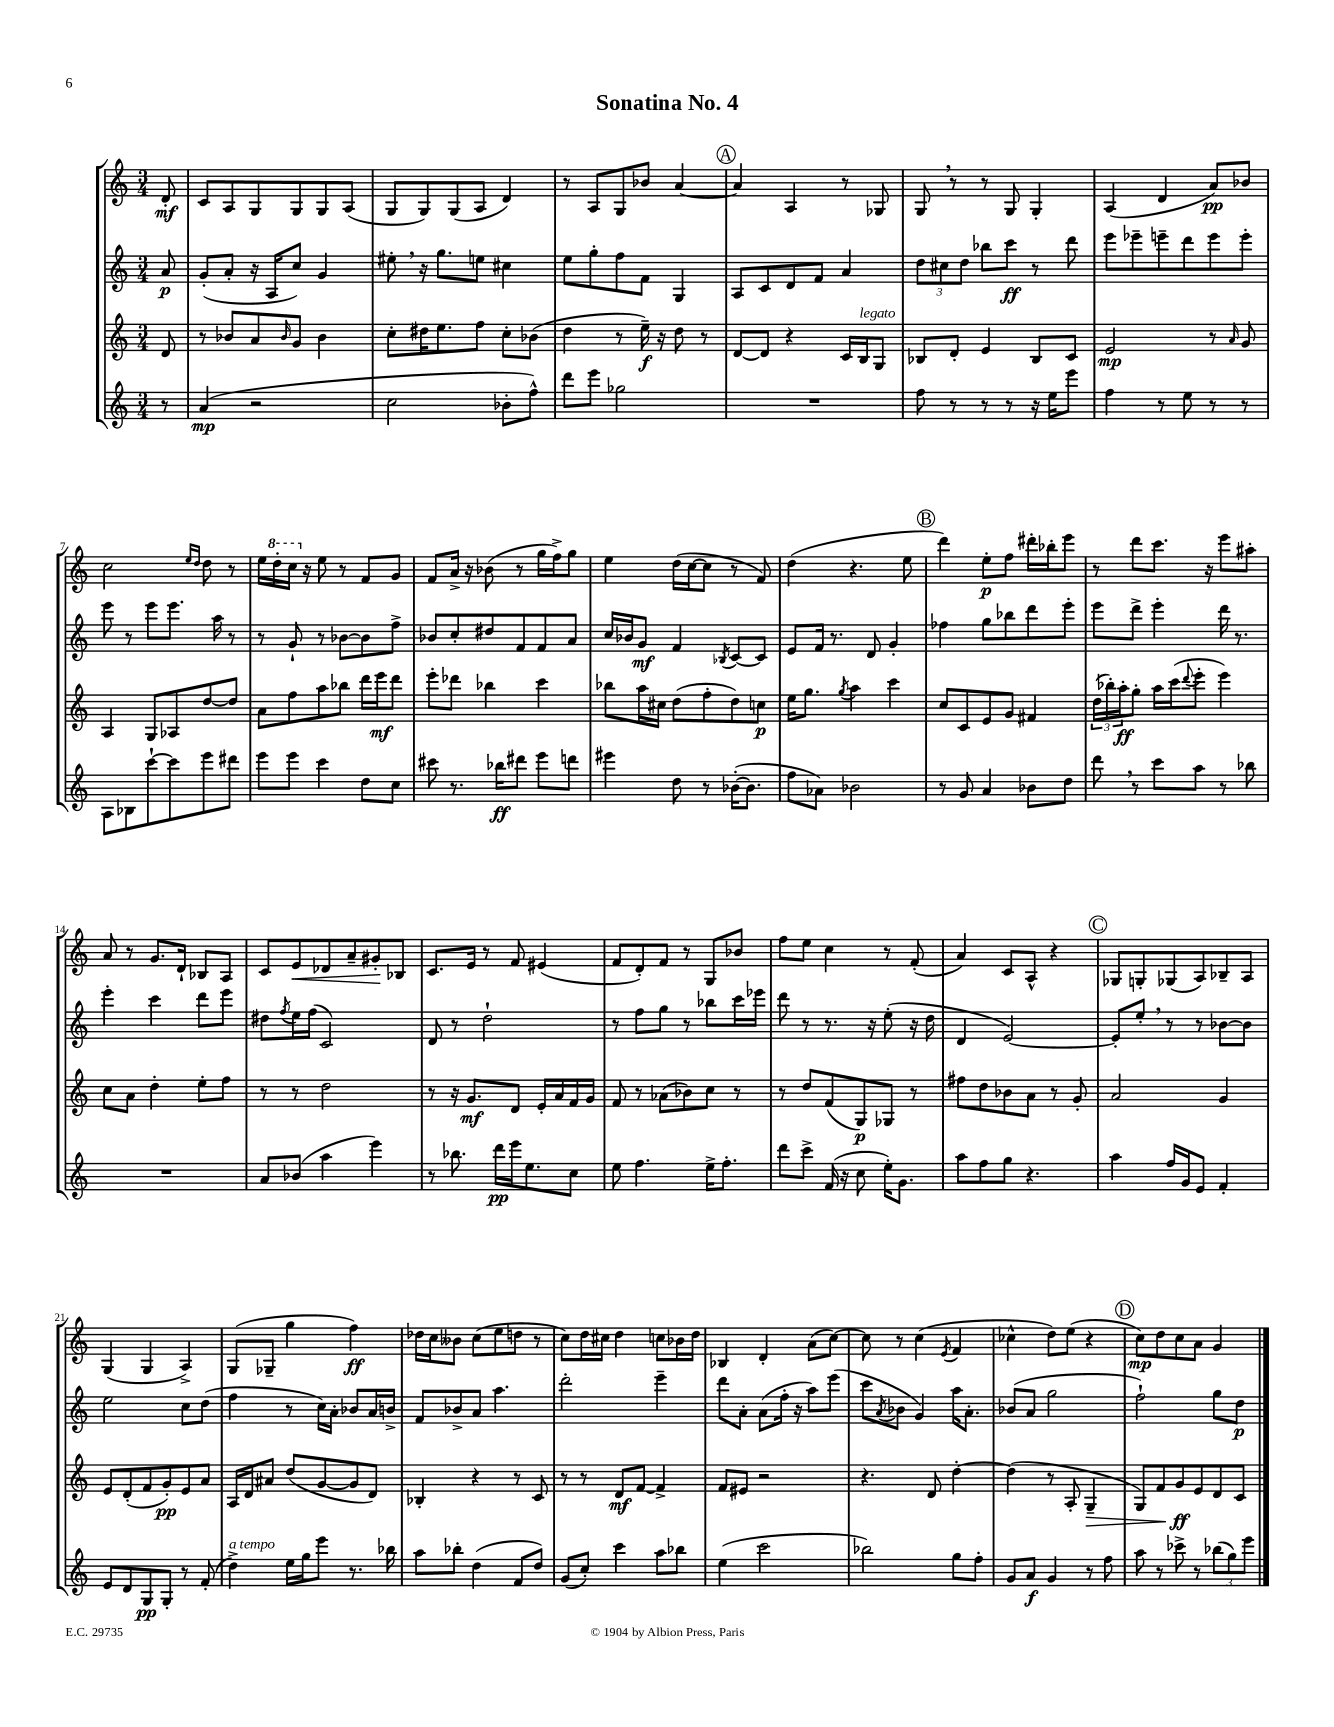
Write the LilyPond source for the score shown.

\header { title = "Sonatina No. 4" }
<<
\new StaffGroup <<
\new Staff = "s0" {
    \clef treble \key c \major \numericTimeSignature \time 3/4 \partial 8
    d'8-.\mf |
    c'8 a8 g8 g8 g8 a8( |
    g8 g8) g8( a8 d'4) |
    r8 a8 g8 bes'8 a'4~ |
    \mark \markup { \circle "A" } a'4 a4 r8 ges8 |
    g8 \breathe r8 r8 g8 g4-. |
    a4( d'4 a'8\pp) bes'8 |
    c''2 \grace { e''16 d''16 } d''8 r8 |
    e''16 \ottava #1 d'''16-. c'''16 \ottava #0 r16 e''8 r8 f'8 g'8 |
    f'8 a'16-> r16 bes'8( r8 g''16 f''16->) g''8 |
    e''4 d''16( c''16~ c''8 r8 f'8) |
    d''4( r4. e''8 |
    \mark \markup { \circle "B" } d'''4) e''8-.\p f''8 dis'''16-. bes''16-. e'''8 |
    r8 d'''8 c'''8. r16 e'''8 ais''8-. |
    a'8 r8 g'8. d'16-! bes8 a8 |
    c'8 e'8\< des'8 a'8-- gis'8-.\! bes8 |
    c'8. e'16 r8 f'8 eis'4( |
    f'8 d'8-.) f'8 r8 g8 bes'8 |
    f''8 e''8 c''4 r8 f'8-.( |
    a'4) c'8 a8-^ r4 |
    \mark \markup { \circle "C" } ges8 g8-. ges8( a8) bes8-- a8 |
    g4( g4 a4->) |
    g8( ges8-- g''4 f''4\ff) |
    des''16 c''16 beses'8 c''8( e''8 d''8 r8 |
    c''8) d''16 cis''16 d''4 c''8 bes'16 d''16 |
    bes4 d'4-. a'8( c''8~) |
    c''8 r8 c''4( \acciaccatura { e'8 } f'4 |
    ces''4-^ d''8) e''8( r4 |
    \mark \markup { \circle "D" } c''8\mp) d''8 c''8 a'8 g'4 \bar "|." |
}
\new Staff = "s1" {
    \clef treble \key c \major \numericTimeSignature \time 3/4 \partial 8
    a'8\p |
    g'8-.( a'8-. r16 a16 c''8) g'4 |
    eis''8-. \breathe r16 g''8. e''8 cis''4 |
    e''8 g''8-. f''8 f'8 g4 |
    \mark \markup { \circle "A" } a8 c'8 d'8 f'8 a'4 |
    \tuplet 3/2 { d''8 cis''8 d''8 } bes''8 c'''8\ff r8 d'''8 |
    e'''8 ees'''8-- e'''8-- d'''8 e'''8 e'''8-. |
    e'''8 r8 e'''8 e'''8. a''16 r8 |
    r8 g'8-! r8 bes'8~ bes'8 f''8-> |
    bes'8 c''8-. dis''8 f'8 f'8 a'8 |
    c''16 bes'16 g'8\mf f'4 \acciaccatura { bes8 } c'8~ c'8 |
    e'8 f'16 r8. d'8 g'4-. |
    \mark \markup { \circle "B" } fes''4 g''8 bes''8 d'''8 e'''8-. |
    e'''8 d'''8-> e'''4-. d'''16 r8. |
    e'''4-. c'''4 d'''8 e'''8 |
    dis''8 \acciaccatura { f''8 } e''16 f''16( c'2) |
    d'8 r8 d''2-! |
    r8 f''8 g''8 r8 bes''8 c'''16 ees'''16 |
    d'''8 r8 r8. r16 e''8-.( r16 d''16 |
    d'4 e'2~) |
    \mark \markup { \circle "C" } e'8-. e''8-. \breathe r8 r8 bes'8~ bes'8 |
    e''2 c''8 d''8( |
    f''4 r8 c''16) a'16-. bes'8 a'16 b'16-> |
    f'8 bes'8-> a'8 a''4. |
    d'''2-. e'''4-- |
    d'''8 a'8-. a'8( f''16-. r16 a''8) e'''8( |
    c'''8 \acciaccatura { a'8 } bes'8 g'4) a''16 a'8.-. |
    bes'8( a'8 g''2 |
    \mark \markup { \circle "D" } f''2-!) g''8 d''8\p \bar "|." |
}
\new Staff = "s2" {
    \clef treble \key c \major \numericTimeSignature \time 3/4 \partial 8
    d'8 |
    r8 bes'8 a'8 \grace { bes'16 } g'8 bes'4 |
    c''8-. dis''16 e''8. f''8 c''8-. bes'8( |
    d''4 r8 e''16--\f) r16 d''8 r8 |
    \mark \markup { \circle "A" } d'8~ d'8 r4 c'16 b16^\markup { \italic "legato" } g8 |
    bes8 d'8-. e'4 bes8 c'8 |
    e'2\mp r8 \grace { a'16 } g'8 |
    a4 g8 aes8 d''8~ d''8 |
    a'8 f''8 a''8 bes''8 d'''16 e'''16\mf d'''8 |
    e'''8-. des'''8 bes''4 c'''4 |
    bes''8 a''16 cis''16 d''8( f''8-. d''8) c''8\p |
    e''16 g''8. \acciaccatura { g''8 } a''4 c'''4 |
    \mark \markup { \circle "B" } c''8 c'8 e'8 g'8 fis'4 |
    \tuplet 3/2 { d''16( bes''16-.) a''16-.\ff } g''8-. a''16 c'''16( \appoggiatura { d'''8 } e'''8-. e'''4) |
    c''8 a'8 d''4-. e''8-. f''8 |
    r8 r8 d''2 |
    r8 r16 g'8.\mf d'8 e'16-. a'16 f'16 g'16 |
    f'8 r8 aes'8( bes'8) c''8 r8 |
    r8 d''8 f'8( g8\p) ges8 r8 |
    fis''8 d''8 bes'8 a'8 r8 g'8-. |
    \mark \markup { \circle "C" } a'2 g'4 |
    e'8 d'8-.( f'8 g'8-.\pp) e'8 a'8 |
    a16 d'16 ais'8 d''8( g'8~ g'8 d'8) |
    bes4-. r4 r8 c'8 |
    r8 r8 d'8\mf f'8~ f'4-> |
    f'8 eis'8 r2 |
    r4. d'8 d''4~-. |
    d''4( r8 a8-. g4--\> |
    \mark \markup { \circle "D" } g8) f'8 g'8\ff\! e'8 d'8 c'8 \bar "|." |
}
\new Staff = "s3" {
    \clef treble \key c \major \numericTimeSignature \time 3/4 \partial 8
    r8 |
    a'4\mp( r2 |
    c''2 bes'8-. f''8-^) |
    d'''8 e'''8 ges''2 |
    \mark \markup { \circle "A" } R2. |
    f''8 r8 r8 r8 r16 e''16 e'''8 |
    f''4 r8 e''8 r8 r8 |
    a8 bes8 c'''8~-! c'''8 e'''8 dis'''8 |
    e'''8 e'''8 c'''4 d''8 c''8 |
    cis'''8 r8. bes''16\ff dis'''8 e'''8 d'''8 |
    eis'''4 d''8 r8 bes'16~-.( bes'8. |
    f''8 aes'8) bes'2 |
    \mark \markup { \circle "B" } r8 g'8 a'4 bes'8 d''8 |
    d'''8 \breathe r8 c'''8 a''8 r8 bes''8 |
    R2. |
    a'8 bes'8( a''4 e'''4) |
    r8 bes''8. d'''16\pp e'''16 e''8. c''8 |
    e''8 f''4. e''16-> f''8.-. |
    d'''8 c'''8-> f'16( r16 c''8 e''16-.) g'8. |
    a''8 f''8 g''8 r4. |
    \mark \markup { \circle "C" } a''4 f''16 g'16 e'8 f'4-. |
    e'8 d'8 g8\pp g8-. r8 f'8-.( |
    d''4->^\markup { \italic "a tempo" }) e''16 g''16 e'''8 r8. bes''16 |
    a''8 bes''8-. d''4( f'8 d''8) |
    g'8( c''8-.) c'''4 a''8 bes''8 |
    e''4( c'''2 |
    bes''2) g''8 f''8-. |
    g'8 a'8\f g'4 r8 f''8 |
    \mark \markup { \circle "D" } a''8 r8 ces'''8-> r8 \tuplet 3/2 { bes''8( g''8) e'''8 } \bar "|." |
}
>>
>>
